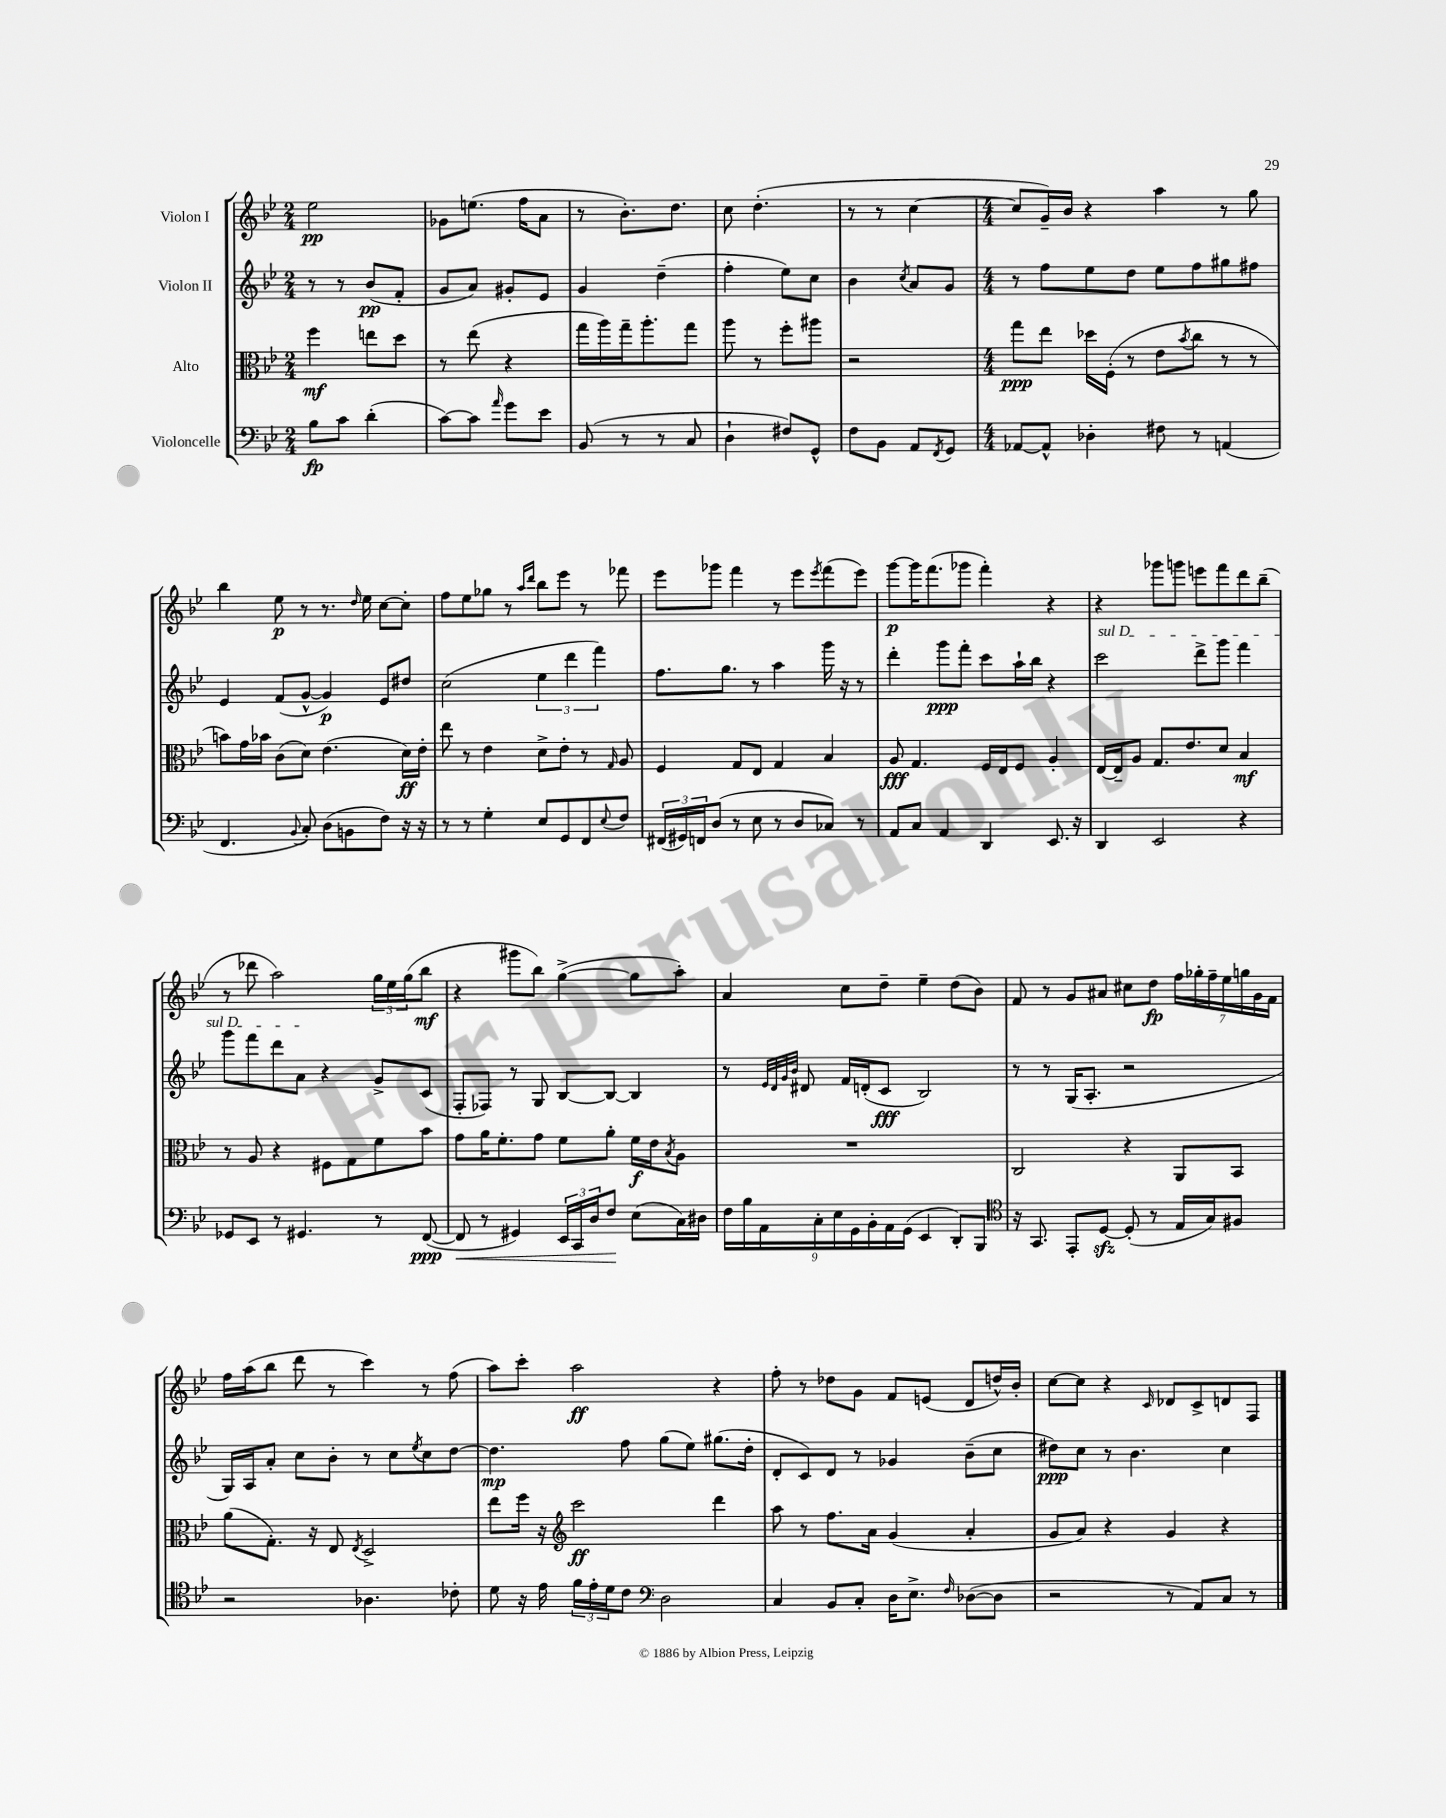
<<
\new StaffGroup <<
\new Staff = "s0" \with { instrumentName = "Violon I" } {
    \clef treble \key bes \major \numericTimeSignature \time 2/4
    ees''2\pp |
    ges'8 e''8.( f''16 a'8 |
    r8 bes'8.-.) d''8. |
    c''8 d''4.-.( |
    r8 r8 c''4~ |
    \numericTimeSignature \time 4/4 c''8 g'16--) bes'16 r4 a''4 r8 g''8 |
    bes''4 ees''8\p r8 r8. \grace { d''16 } ees''16 c''8~ c''8-. |
    f''8 ees''8 ges''8 r8 \grace { a''16 d'''16 } bes''8 ees'''8 r8 fes'''8 |
    ees'''8 ges'''8 f'''4 r8 ees'''8 \acciaccatura { ees'''8 } f'''8( ees'''8) |
    g'''8~\p g'''16 f'''8.( ges'''8 f'''4-.) r4 |
    r4 ges'''8 g'''8 e'''8 f'''8 d'''8 bes''8--( |
    r8 des'''8 a''2) \tuplet 3/2 { g''16 ees''16 g''16( } bes''8\mf |
    r4 gis'''8 bes''8) g''4~->( g''8 a''8-.) |
    a'4 c''8 d''8-- ees''4-- d''8( bes'8) |
    f'8 r8 g'8 ais'8 cis''8 d''8\fp \tuplet 7/4 { f''16 ges''16-. f''16-- ees''16 g''16 g'16 f'16 } |
    f''16 a''16( bes''8 d'''8 r8 c'''4) r8 f''8( |
    a''8) c'''8-. a''2\ff r4 |
    f''8-. r8 des''8 g'8 f'8 e'8( d'8 d''16-^) bes'16-. |
    c''8~ c''8 r4 \grace { c'16 } des'8 c'8-> d'8 f8 \bar "|." |
}
\new Staff = "s1" \with { instrumentName = "Violon II" } {
    \clef treble \key bes \major \numericTimeSignature \time 2/4
    r8 r8 bes'8\pp( f'8-. |
    g'8 a'8) gis'8-. ees'8 |
    g'4 d''4--( |
    f''4-. ees''8) c''8 |
    bes'4 \acciaccatura { c''8 } a'8 g'8 |
    \numericTimeSignature \time 4/4 r8 f''8 ees''8 d''8 ees''8 f''8 gis''8 fis''8 |
    ees'4 f'8( g'8~-^ g'4\p) ees'8 dis''8 |
    c''2( \tuplet 3/2 { ees''4 d'''4 f'''4) } |
    f''8. g''8. r8 a''4 g'''16 r16 r8 |
    d'''4-. g'''8\ppp f'''8-. c'''8 a''16-! bes''16 r4 |
    \once \override TextSpanner.bound-details.left.text = \markup { \italic "sul D" } c'''2\startTextSpan d'''8-> g'''8 f'''4 |
    g'''8 f'''8 d'''8 a'8\stopTextSpan r4 g'8-> c'8( |
    f8-. fes8) r8 g8 bes8~ bes8~ bes4 |
    r8 \grace { ees'32 d'32 g'32 bes'32 } dis'8 f'16 d'16-.( c'8\fff bes2) |
    r8 r8 g16( a8.-. r2 |
    g16) a16 a'8-. c''8 bes'8-. r8 c''8 \acciaccatura { ees''8 } c''8 d''8~ |
    d''4.\mp f''8 g''8( ees''8) gis''8.( d''16-. |
    d'8-. c'8) d'8 r8 ges'4 bes'8--( c''8 |
    dis''8\ppp) c''8 r8 bes'4. c''4 \bar "|." |
}
\new Staff = "s2" \with { instrumentName = "Alto" } {
    \clef alto \key bes \major \numericTimeSignature \time 2/4
    f''4\mf e''8 d''8 |
    r8 ees''8( r4 |
    g''16 a''16) g''16-- a''8.-. g''8 |
    a''8 r8 f''8-. ais''8 |
    r2 |
    \numericTimeSignature \time 4/4 g''8\ppp ees''8 des''16 f16-.( r8 ees'8 \acciaccatura { bes'8 } c''8 r8 r8 |
    b'8) g'16 bes'16 c'8( d'8) ees'4.( d'16\ff) ees'16-. |
    ees''8 r8 ees'4 d'8-> ees'8-. r8 \grace { g16 } a8 |
    f4 g8 ees8 g4 bes4 |
    a8\fff g4. f16 ees16 f8 a4-. |
    ees16~ ees16-- a8 g8. ees'8. d'8 bes4\mf |
    r8 a8 r4 fis8 g8 f'8 bes'8 |
    g'8 a'16 f'8.-. g'8 f'8 a'8-. f'16\f ees'16 \acciaccatura { bes8 } a8 |
    R1 |
    c2 r4 a,8 bes,8 |
    a'8( g8.-.) r16 ees8 \acciaccatura { ees8 } d2-> |
    ees''8 f''16 r16 \clef treble c'''2\ff d'''4 |
    a''8 r8 f''8. a'16 g'4( a'4-. |
    g'8 a'8) r4 g'4 r4 \bar "|." |
}
\new Staff = "s3" \with { instrumentName = "Violoncelle" } {
    \clef bass \key bes \major \numericTimeSignature \time 2/4
    bes8\fp c'8 d'4-.( |
    c'8~) c'8 \grace { a'16 } g'8 ees'8 |
    bes,8( r8 r8 c8 |
    d4-! fis8) g,8-^ |
    f8 bes,8 a,8 \acciaccatura { f,8 } g,8 |
    \numericTimeSignature \time 4/4 aes,8~ aes,8-^ des4-. fis8 r8 a,4( |
    f,4. \appoggiatura { bes,8 } c8-.) d8( b,8 f8) r16 r16 |
    r8 r8 g4-. ees8 g,8 f,8 \appoggiatura { ees8 } f8 |
    \tuplet 3/2 { fis,16( gis,16) f,16 } d8( r8 ees8 r8 d8 ces8) r8 |
    a,8 c8 a,4 d,4 ees,8. r16 |
    d,4 ees,2 r4 |
    ges,8 ees,8 r8 gis,4. r8 f,8~\ppp( |
    f,8\< r8 gis,4) \tuplet 3/2 { ees,16 c,16 d16 } f8\! ees8( c16) dis16 |
    \tuplet 9/8 { f16 bes16 a,16 c16-. ees16 g,16 bes,16-. a,16 g,16( } ees,4 d,8-.) bes,,8 |
    \clef tenor r16 g,8. ees,8-. d8~\sfz d8-.( r8 ees16 g16) fis8 |
    r2 aes4. ces'8-. |
    d'8 r16 ees'16 \tuplet 3/2 { f'16 ees'16-. d'16 } c'8 \clef bass d2 |
    c4 bes,8 c8-. d16 ees8.-> \grace { f16 } des8~( des8 |
    r2 r8 a,8) c8 r8 \bar "|." |
}
>>
>>
\layout { \context { \Score \remove "Bar_number_engraver" } }
